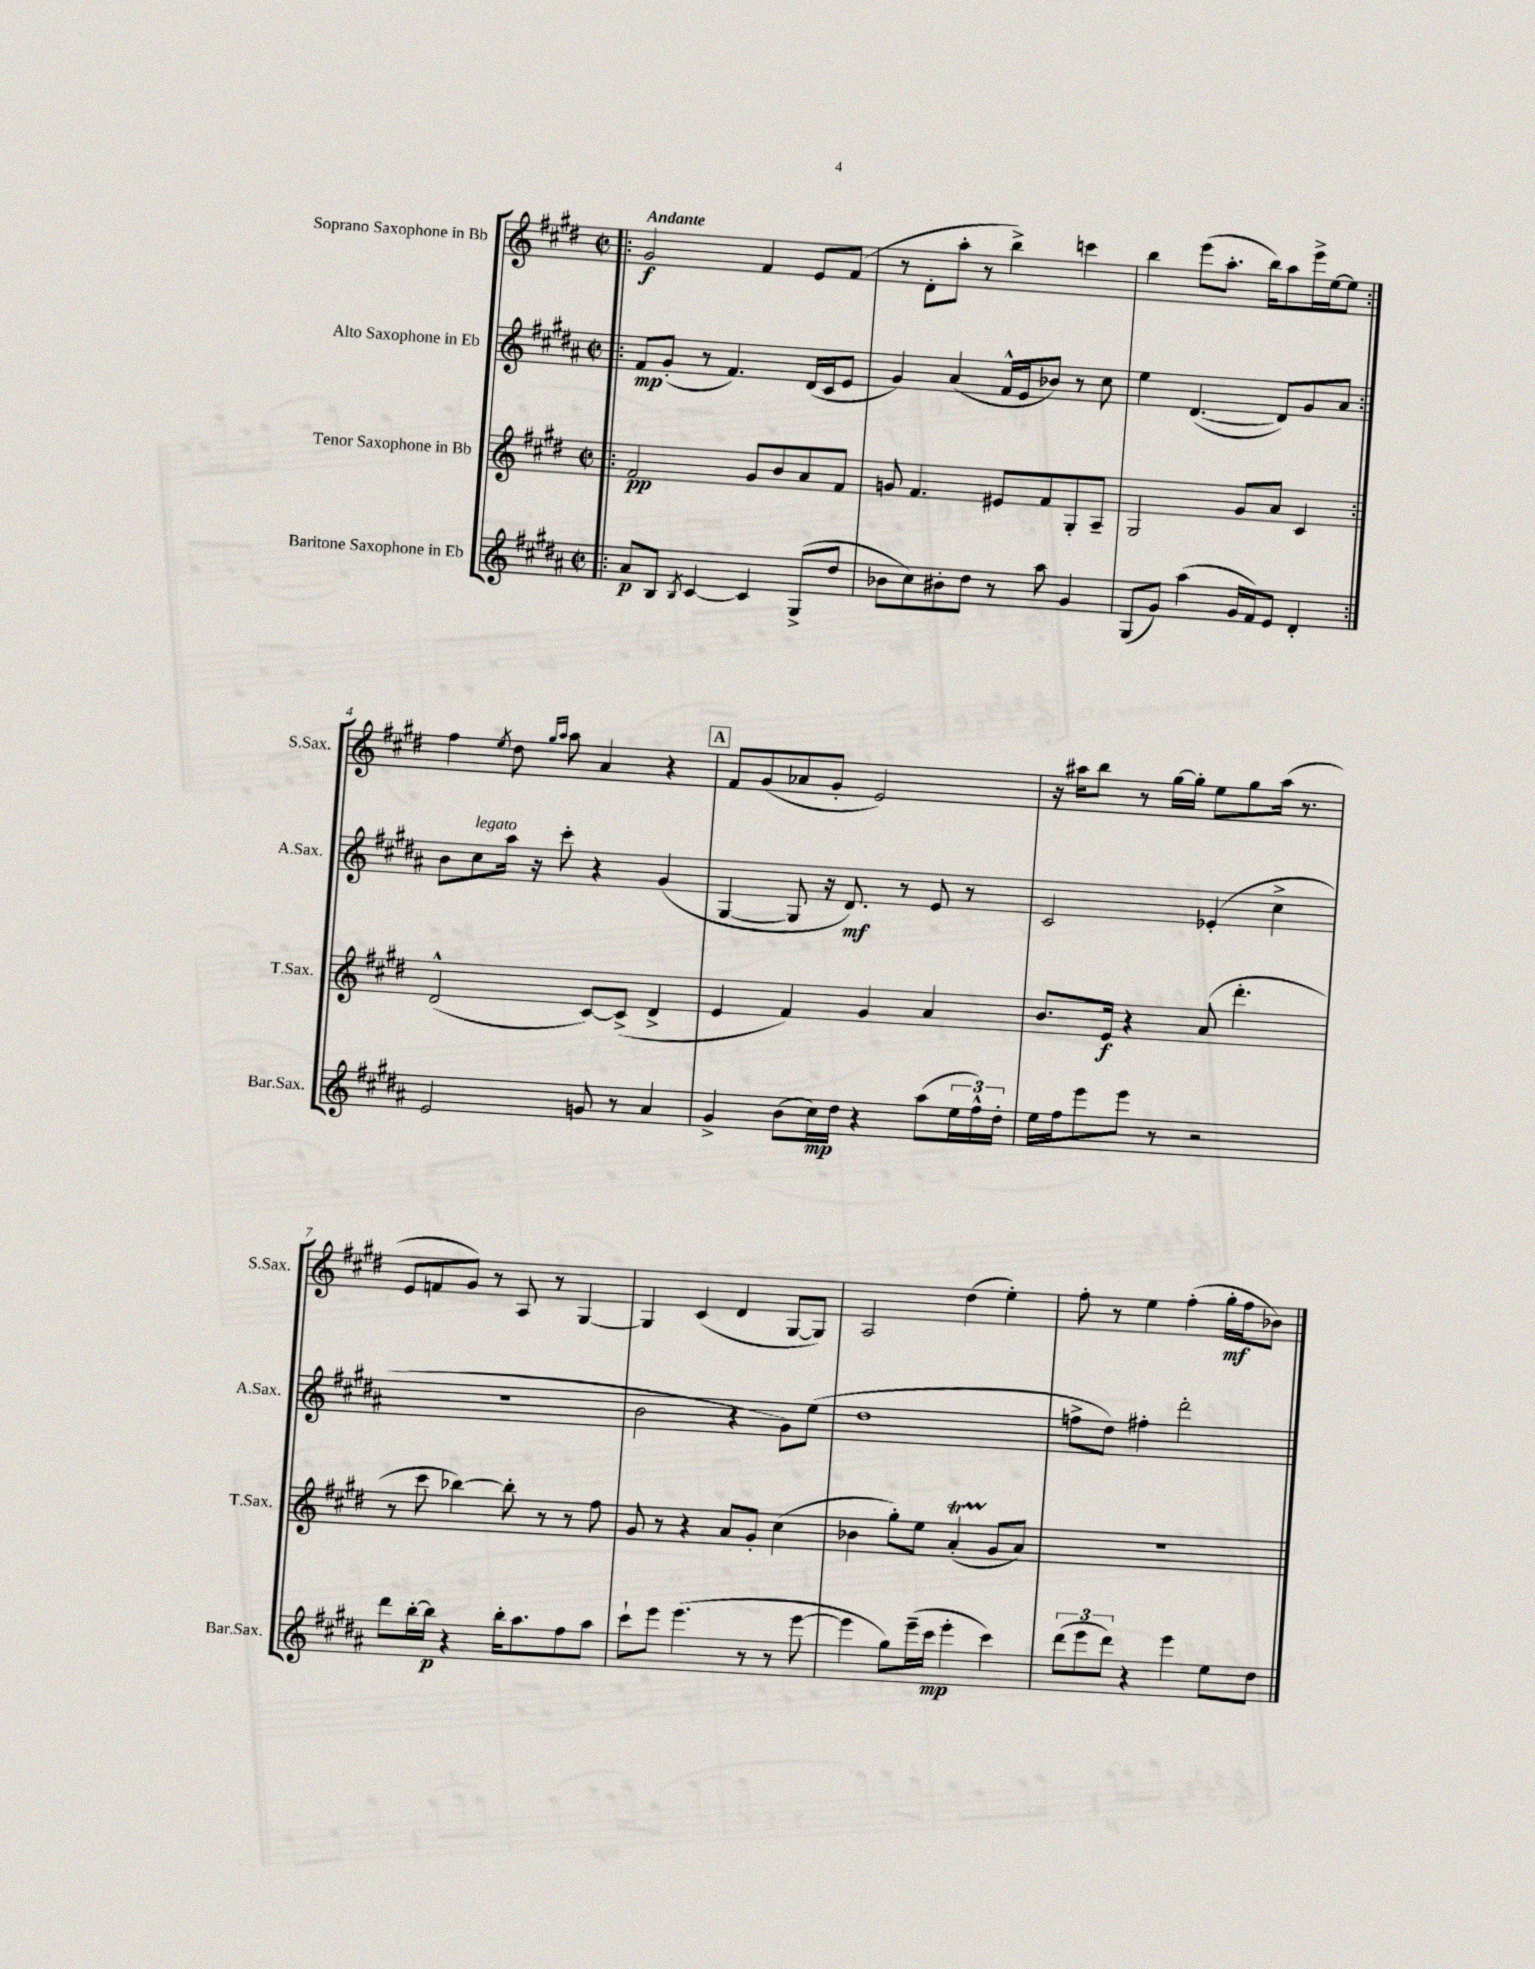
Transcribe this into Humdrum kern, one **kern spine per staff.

**kern	**dynam	**kern	**dynam	**kern	**dynam	**kern	**dynam
*part4	*part4	*part3	*part3	*part2	*part2	*part1	*part1
*staff4	*staff4	*staff3	*staff3	*staff2	*staff2	*staff1	*staff1
*I"Baritone Saxophone in Eb	*	*I"Tenor Saxophone in Bb	*	*I"Alto Saxophone in Eb	*	*I"Soprano Saxophone in Bb	*
*I'Bar.Sax.	*	*I'T.Sax.	*	*I'A.Sax.	*	*I'S.Sax.	*
*clefG2	*	*clefG2	*	*clefG2	*	*clefG2	*
*k[f#c#g#d#a#]	*	*k[f#c#g#d#]	*	*k[f#c#g#d#a#]	*	*k[f#c#g#d#]	*
*M2/2	*	*M2/2	*	*M2/2	*	*M2/2	*
*met(c|)	*	*met(c|)	*	*met(c|)	*	*met(c|)	*
=1!|:	=1!|:	=1!|:	=1!|:	=1!|:	=1!|:	=1!|:	=1!|:
!	!	!	!	!	!	!LO:TX:a:B:t=Andante	!
8a#/L	p	2f#/	pp	8f#/L	mp	2g#/	f
8B/J	.	.	.	(8g#'/J	.	.	.
8qB/	.	.	.	.	.	.	.
[4c#/	.	.	.	8r	.	.	.
.	.	.	.	4.f#/)	.	.	.
4c#/]	.	8g#/L	.	.	.	4f#/	.
.	.	8b/	.	.	.	.	.
(8G#^/L	.	8a/	.	(16d#/LL	.	8e/L	.
.	.	.	.	16c#/J	.	.	.
8dd#/J	.	8f#/J	.	8e/J	.	(8f#/J	.
=2	=2	=2	=2	=2	=2	=2	=2
8b-X\L	.	8gn/	.	4g#/)	.	8r	.
8cc#\)	.	4.f#/	.	.	.	8d#'\L	.
8b#X'\	.	.	.	(4a#/	.	8aa'\J	.
8dd#\J	.	.	.	.	.	8r	.
8r	.	8e#X/L	.	16f#^^/LL	.	4bb^\)	.
.	.	.	.	16e/J	.	.	.
8aa#\	.	8f#/	.	8b-X/J)	.	.	.
4g#/	.	8G#'/	.	8r	.	4cccn\	.
.	.	8A~/J	.	8cc#\	.	.	.
=3	=3	=3	=3	=3	=3	=3	=3
(8G#/L	.	2G#/	.	4ee\	.	4bb\	.
8g#/J)	.	.	.	.	.	.	.
(4aa#\	.	.	.	([4.d#/	.	(8eee\L	.
.	.	.	.	.	.	8.aa'\J	.
16g#/LL	.	8g#/L	.	.	.	.	.
16f#/J)	.	.	.	.	.	16bb\KL)	.
8e/J	.	8a/J	.	8d#/L])	.	8aa\	.
4d#'/	.	4c#/	.	8g#/	.	16eee^\L	.
.	.	.	.	.	.	[16ee\J	.
.	.	.	.	8a#/J	.	8ee\J]	.
!!LO:LB:g=z
=4:|!	=4:|!	=4:|!	=4:|!	=4:|!	=4:|!	=4:|!	=4:|!
2e/	.	(2d#^^/	.	8b\L	.	4ff#\	.
!	!	!	!	!LO:TX:a:i:t=legato	!	!	!
.	.	.	.	8cc#\	.	.	.
.	.	.	.	.	.	8qee/	.
.	.	.	.	16aa#\Jk	.	8dd#\	.
.	.	.	.	16r	.	.	.
.	.	.	.	.	.	16qqgg#/LL	.
.	.	.	.	.	.	16qqaa/JJ	.
.	.	.	.	8ccc#'\	.	8aa\	.
8gn/	.	[8c#/L)	.	4r	.	4a/	.
8r	.	(8c#^/J]	.	.	.	.	.
4a#/	.	4d#^/	.	(4g#/	.	4r	.
!!LO:REH:place=s1:t=A
=5	=5	=5	=5	=5	=5	=5	=5
4g#^/	.	4e/	.	[4G#/	.	8f#/L	.
.	.	.	.	.	.	(8g#/	.
(8b\L	.	4f#/)	.	8G#/]	.	8a-X/	.
16cc#\L)	mp	.	.	16r	.	8g#'/J	.
16dd#\JJ	.	.	.	8.d#/)	mf	.	.
4r	.	4g#/	.	.	.	2e/)	.
.	.	.	.	8r	.	.	.
(8aa#\L	.	4a/	.	8e/	.	.	.
24ee\L	.	.	.	8r	.	.	.
24ff#^^\)	.	.	.	.	.	.	.
24dd#'\JJ	.	.	.	.	.	.	.
=6	=6	=6	=6	=6	=6	=6	=6
16ee\LL	.	8.b/L	.	2c#/	.	16r	.
16ff#\J	.	.	.	.	.	16aa#X\KL	.
8eee\	.	.	.	.	.	8bb\J	.
.	.	16e/Jk	f	.	.	.	.
8eee\J	.	4r	.	.	.	8r	.
8r	.	.	.	.	.	[16gg#\LL	.
.	.	.	.	.	.	16gg#'\JJ]	.
2r	.	(8a/	.	(4e-X'/	.	8ee\L	.
.	.	4.ddd#'\	.	.	.	8gg#\	.
.	.	.	.	4cc#^\	.	(16aa#\Jk	.
.	.	.	.	.	.	8.r	.
!!LO:LB:g=z
=7	=7	=7	=7	=7	=7	=7	=7
8ddd#\L	.	8r	.	1r	.	8e/L	.
[16bb'\L	.	8ccc#\	.	.	.	8fn/	.
16bb\JJ]	p	.	.	.	.	.	.
4r	.	[4bb-X\)	.	.	.	8g#/J)	.
.	.	.	.	.	.	8r	.
16bb'\KL	.	8bb-'\]	.	.	.	8A/	.
8.aa#\	.	.	.	.	.	.	.
.	.	8r	.	.	.	8r	.
8ff#\	.	8r	.	.	.	[4G#/	.
8aa#\J	.	8ff#\	.	.	.	.	.
=8	=8	=8	=8	=8	=8	=8	=8
8ccc#`\L	.	8g#/	.	2b\	.	4G#/]	.
8eee\J	.	8r	.	.	.	.	.
(4.eee\	.	4r	.	.	.	(4c#/	.
.	.	8a/L	.	4r	.	4d#/	.
8r	.	8g#'/J	.	.	.	.	.
8r	.	(4cc#\	.	8g#\L)	.	[8G#/L	.
[8eee\	.	.	.	(8ee\J	.	8G#/J])	.
=9	=9	=9	=9	=9	=9	=9	=9
4eee\]	.	4b-X\	.	1dd#	.	2A/	.
8gg#\L)	.	8gg#'\L)	.	.	.	.	.
(16eee~\L	.	8ee\J	.	.	.	.	.
16ccc#\JJ	mp	.	.	.	.	.	.
4eee'\	.	(4aT'/	.	.	.	(4dd#\	.
4ccc#\)	.	8g#/L	.	.	.	4ee'\)	.
.	.	8a/J)	.	.	.	.	.
=10	=10	=10	=10	=10	=10	=10	=10
(12ddd#\L	.	1r	.	8ffn^\L	.	8ff#'\	.
12eee\	.	.	.	.	.	.	.
.	.	.	.	8dd#\J)	.	8r	.
12ddd#\J)	.	.	.	.	.	.	.
4r	.	.	.	4ff#X'\	.	4ee\	.
4eee\	.	.	.	2ddd#'\	.	(4ff#'\	.
8ee\L	.	.	.	.	.	16gg#'\LL	mf
.	.	.	.	.	.	16ff#\J	.
8dd#\J	.	.	.	.	.	8b-X\J)	.
==	==	==	==	==	==	==	==
*-	*-	*-	*-	*-	*-	*-	*-
